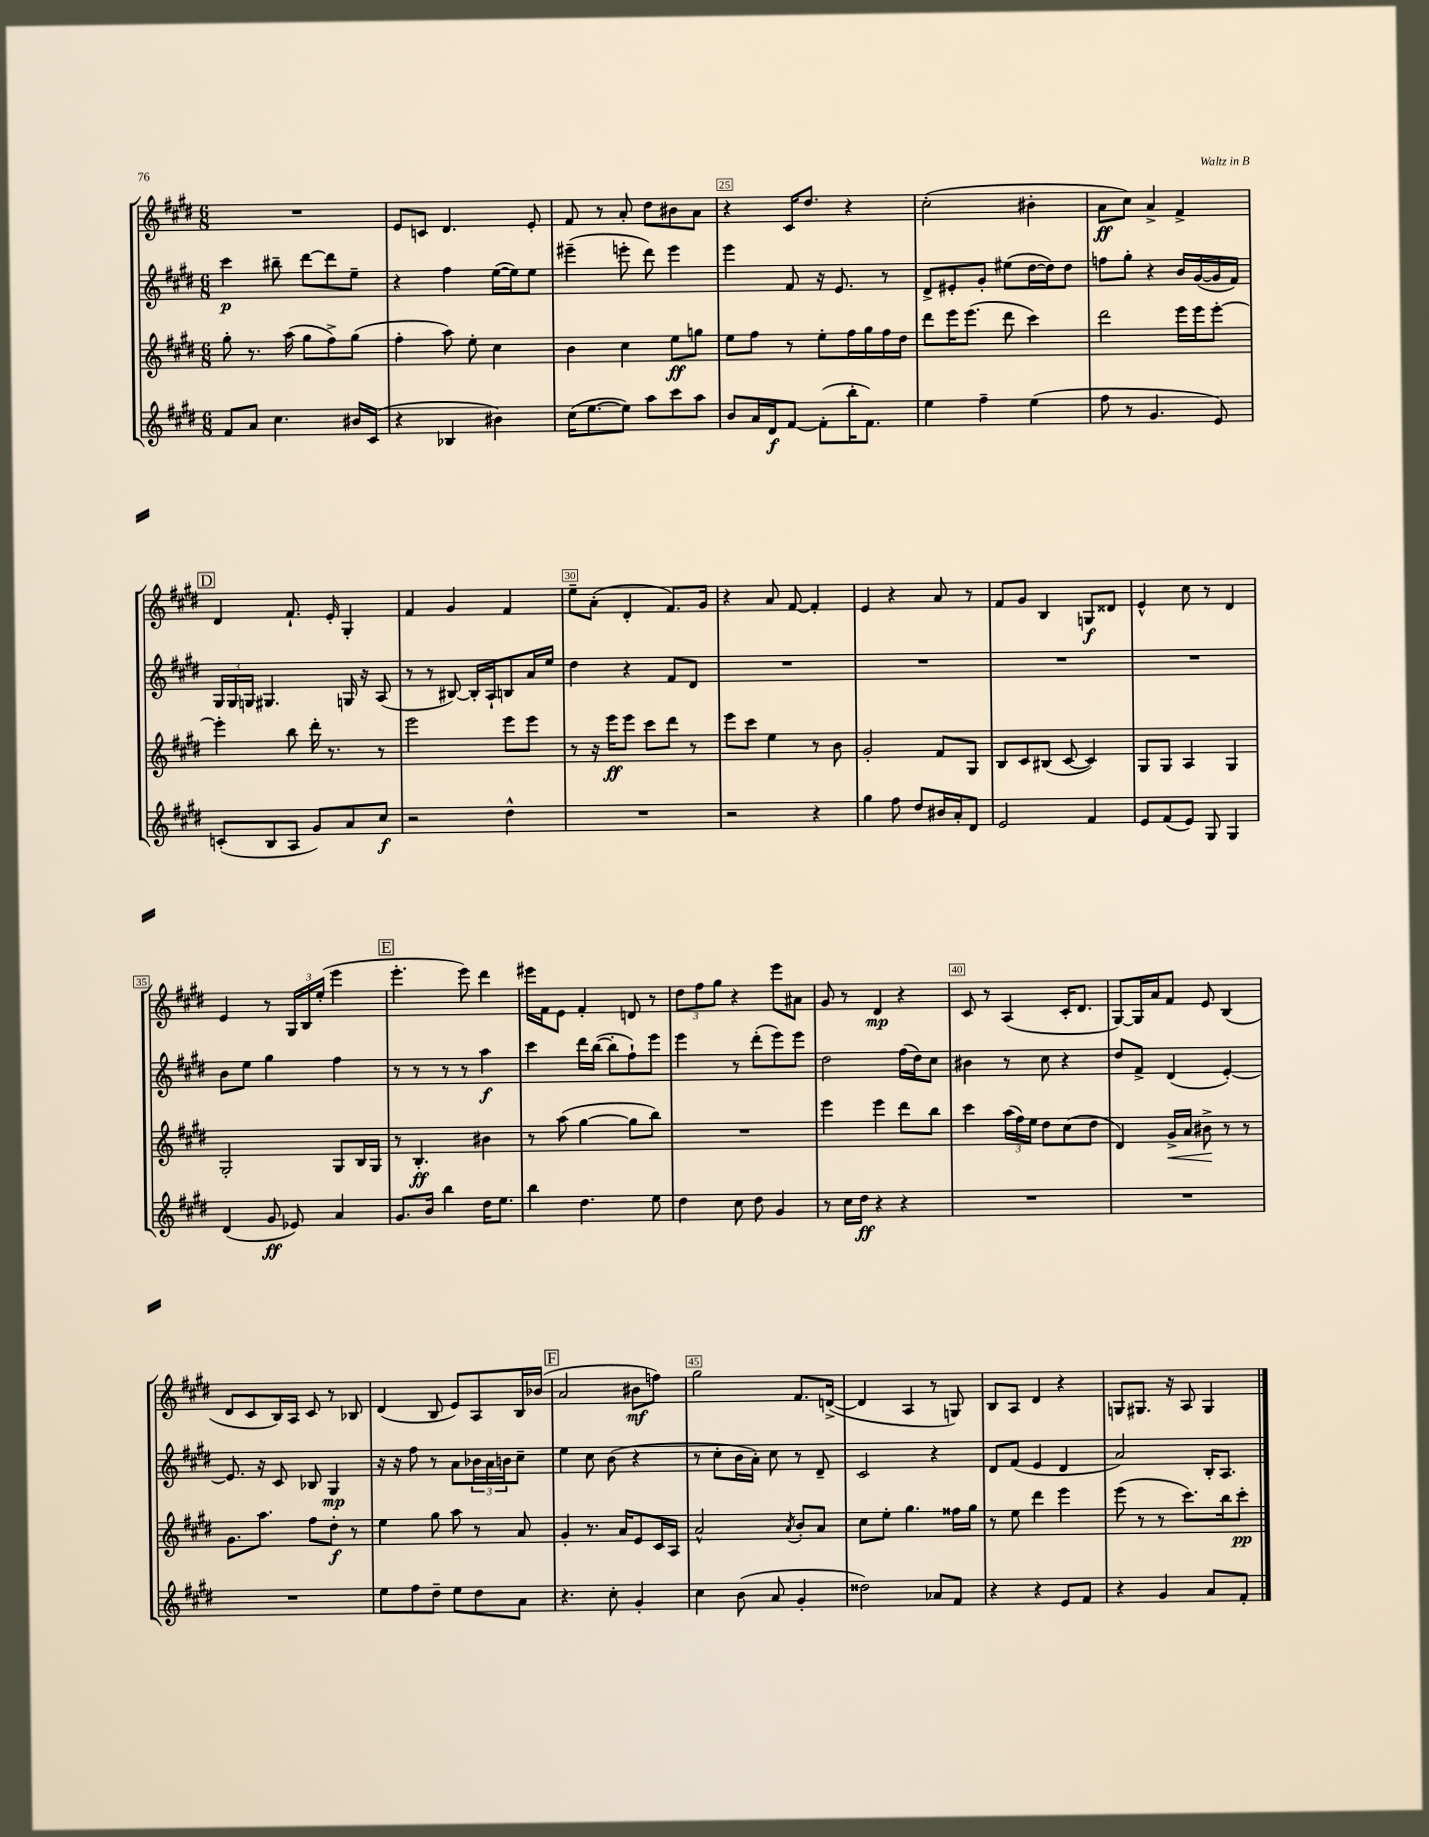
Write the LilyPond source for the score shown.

<<
\new StaffGroup <<
\new Staff = "s0" {
    \clef treble \key e \major \numericTimeSignature \time 6/8
    R2. |
    e'8 c'8 dis'4. e'8-. |
    fis'8 r8 a'8-. dis''8 bis'8 a'8 |
    r4 cis'16 dis''8. r4 |
    cis''2-.( bis'4-. |
    a'8\ff cis''8) a'4-> fis'4-> |
    \mark \markup { \box "D" } dis'4 fis'8.-! e'16-. gis4-. |
    fis'4 gis'4 fis'4 |
    e''8-- a'8-.( dis'4-. fis'8.) gis'16 |
    r4 a'8 fis'8~ fis'4-. |
    e'4 r4 a'8 r8 |
    fis'8 gis'8 b4 g8\f disis'8 |
    e'4-^ cis''8 r8 dis'4 |
    e'4 r8 \tuplet 3/2 { gis16 b16 e''16-.( } e'''4 |
    \mark \markup { \box "E" } e'''4.-. e'''8) dis'''4 |
    eis'''16 fis'16 e'8 fis'4-. d'8 r8 |
    \tuplet 3/2 { dis''8 fis''8 gis''8 } r4 e'''8 ais'8 |
    gis'8 r8 dis'4\mp r4 |
    cis'8 r8 a4( cis'16-. dis'8. |
    gis8~) gis16 a'16 fis'8 e'8 b4( |
    dis'8 cis'8 b16) a16 cis'8 r8 bes8 |
    dis'4( b8 e'8) a8 b16 bes'16( |
    \mark \markup { \box "F" } a'2 bis'8\mf f''8) |
    gis''2 fis'8. d'16~->( |
    d'4 a4 r8 g8) |
    b8 a8 dis'4 r4 |
    g8 gis8. r16 a8 gis4 \bar "|." |
}
\new Staff = "s1" {
    \clef treble \key e \major \numericTimeSignature \time 6/8
    cis'''4\p bis''8-- dis'''8~ dis'''8 e''8-- |
    r4 fis''4 e''16~( e''16) e''8 |
    eis'''4--( e'''8-. dis'''8) e'''4 |
    e'''4 fis'8 r16 e'8. r8 |
    dis'8-> eis'8-. gis'8-. eis''8( dis''16~ dis''16) dis''8 |
    f''8 gis''8-. r4 b'16 gis'16~( gis'16 fis'16) |
    \mark \markup { \box "D" } \tuplet 3/2 { gis16 gis16 g16 } gis4. g16 r16 a8( |
    r8 r8 bis8~) bis16-. a16-! b8 a'16 e''16 |
    dis''4 r4 fis'8 dis'8 |
    R2. |
    R2. |
    R2. |
    R2. |
    b'8 e''8 gis''4 fis''4 |
    \mark \markup { \box "E" } r8 r8 r8 r8 a''4\f |
    cis'''4 dis'''16 b''16~( b''8-. fis''8-!) e'''8 |
    e'''4 r8 dis'''8-.( e'''8) e'''8 |
    dis''2 fis''16( dis''16) cis''8 |
    bis'4 r8 cis''8 r4 |
    dis''8 fis'8-> dis'4( e'4~-.) |
    e'8. r16 cis'8 bes8 gis4\mp |
    r16 r16 fis''8 r8 a'8 \tuplet 3/2 { bes'16 a'16 b'16 } cis''8-- |
    \mark \markup { \box "F" } e''4 cis''8 b'8( r4 |
    r8 cis''8-. b'16 a'16-.) cis''8 r8 dis'8-- |
    cis'2 r4 |
    dis'8 fis'8( e'4 dis'4 |
    a'2) b16-. a8. \bar "|." |
}
\new Staff = "s2" {
    \clef treble \key e \major \numericTimeSignature \time 6/8
    gis''8-. r8. a''16( gis''8 fis''8->) gis''8( |
    fis''4-. a''8) e''8-. cis''4 |
    b'4 cis''4 e''8\ff g''8 |
    e''8 fis''8 r8 e''8-. fis''16 gis''16 fis''16 dis''16 |
    dis'''8 e'''16 e'''8.( dis'''8 cis'''4) |
    dis'''2 e'''16 e'''16 e'''8~-. |
    \mark \markup { \box "D" } e'''4-. b''8 dis'''16-. r8. r8 |
    e'''2 e'''8 e'''8 |
    r8 r16 e'''16\ff e'''8 cis'''8 dis'''8 r8 |
    e'''8 cis'''8 e''4 r8 b'8 |
    gis'2-. fis'8 gis8 |
    b8 cis'8 bis8( cis'8~ cis'4) |
    gis8 gis8 a4 gis4 |
    gis2-. gis8 b16 gis16 |
    \mark \markup { \box "E" } r8 b4.-.\ff bis'4 |
    r8 a''8( gis''4~ gis''8 b''8) |
    R2. |
    e'''4 e'''4 dis'''8 b''8 |
    cis'''4 \tuplet 3/2 { a''16( fis''16) e''16 } dis''8 cis''8( dis''8 |
    dis'4) gis'16->\< a'16 bis'8->\! r8 r8 |
    gis'8. a''8. fis''8 dis''8-.\f r8 |
    e''4 gis''8 a''8 r8 a'8 |
    \mark \markup { \box "F" } gis'4-. r8. a'16 e'8 cis'16 a16 |
    a'2-^ \acciaccatura { a'8 } b'8-. a'8 |
    cis''8 e''8-. gis''4. fisis''16 gis''16 |
    r8 e''8 dis'''4 e'''4 |
    e'''8( r8 r8 cis'''8.) b''16 cis'''8-.\pp \bar "|." |
}
\new Staff = "s3" {
    \clef treble \key e \major \numericTimeSignature \time 6/8
    fis'8 a'8 cis''4. bis'16 cis'16( |
    r4 bes4 bis'4) |
    cis''16( e''8.~ e''8) a''8 cis'''8 a''8 |
    b'8 a'16 dis'16\f fis'8~ fis'8-.( b''16-. fis'8.) |
    e''4 fis''4-- e''4( |
    fis''8 r8 gis'4. e'8) |
    \mark \markup { \box "D" } c'8-.( b8 a8 gis'8) a'8 cis''8\f |
    r2 dis''4-^ |
    R2. |
    r2 r4 |
    gis''4 fis''8 dis''8 bis'16 a'16-. dis'8 |
    e'2 fis'4 |
    e'8 fis'8( e'8) gis8 gis4 |
    dis'4( gis'8\ff ees'8) a'4 |
    \mark \markup { \box "E" } gis'8. b'16 b''4 dis''16 e''8. |
    b''4 dis''4. e''8 |
    dis''4 cis''8 dis''8 gis'4 |
    r8 cis''16 dis''16\ff r4 r4 |
    R2. |
    R2. |
    R2. |
    e''8 fis''8 dis''8-- e''8 dis''8 a'8 |
    \mark \markup { \box "F" } r4. cis''8-. gis'4-. |
    cis''4 b'8( a'8 gis'4-. |
    disis''2) aes'8 fis'8 |
    r4 r4 e'8 fis'8 |
    r4 gis'4 a'8 fis'8-. \bar "|." |
}
>>
>>
\layout { \context { \Score currentBarNumber = #22 \override BarNumber.break-visibility = ##(#f #t #t) barNumberVisibility = #(every-nth-bar-number-visible 5) \override BarNumber.stencil = #(make-stencil-boxer 0.1 0.3 ly:text-interface::print) } }
